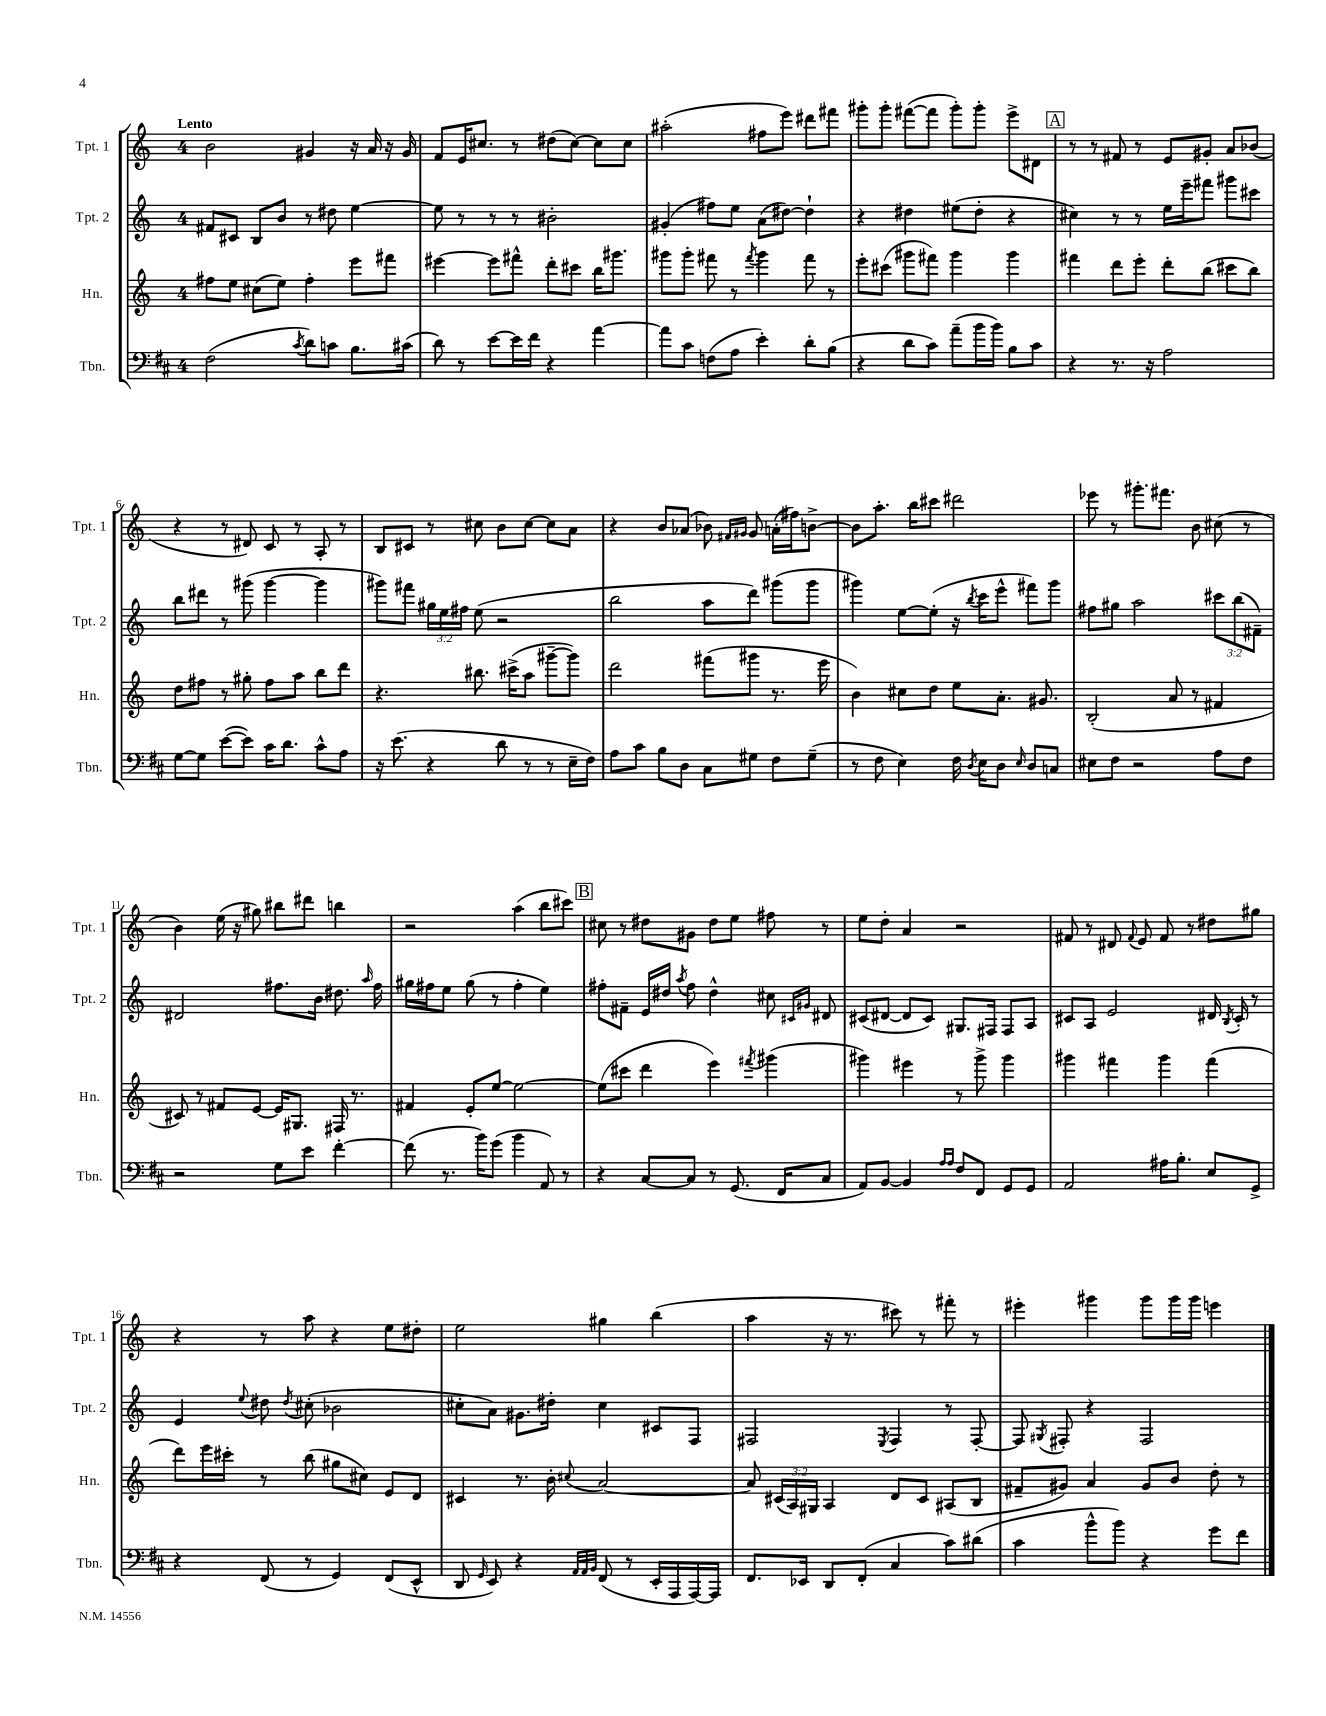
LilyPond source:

<<
\new StaffGroup <<
\new Staff = "s0" \with { instrumentName = "Tpt. 1" shortInstrumentName = "Tpt. 1" } {
    \clef treble \key c \major \once \override Staff.TimeSignature.style = #'single-digit \time 4/4 \tempo "Lento"
    \autoBeamOff b'2 gis'4 r16 a'16 r16 gis'16 |
    f'8[ e'16 cis''8.] r8 dis''8[( cis''8]~) cis''8[ cis''8] |
    ais''2-.( fis''8[ e'''8]) dis'''8[ fis'''8] |
    gis'''8[-. gis'''8]-. fis'''8[~( fis'''8] gis'''8[-.) gis'''8]-. e'''8[-> dis'8] |
    \mark \markup { \box "A" } r8 r8 fis'8 r8 e'8[ gis'8]-. a'8[ bes'8]( |
    r4 r8 dis'8) c'8 r8 a8-. r8 |
    b8[ cis'8] r8 cis''8 b'8[ cis''8]~ cis''8[ a'8] |
    r4 b'8[ aes'8]( bes'8) \grace { fis'16[ gis'16] } gis'8 a'16[-.( fis''16) b'8]~-> |
    b'8[ a''8.]-. b''16[ cis'''8] dis'''2 |
    ees'''8 r8 gis'''8.[-. fis'''8.] b'8 cis''8( r8 |
    b'4) e''16( r16 gis''8) bis''8[ dis'''8] b''4 |
    r2 a''4( b''8[ cis'''8]) |
    \mark \markup { \box "B" } cis''8 r8 dis''8[ gis'8] dis''8[ e''8] fis''8 r8 |
    e''8[ d''8]-. a'4 r2 |
    fis'8 r8 dis'8 \appoggiatura { fis'8 } e'8 fis'8 r8 dis''8[ gis''8] |
    r4 r8 a''8 r4 e''8[ dis''8]-. |
    e''2 gis''4 b''4( |
    a''4 r16 r8. cis'''8) r8 fis'''8-. r8 |
    eis'''4-. gis'''4 gis'''8[ gis'''16 gis'''16] e'''4 \bar "|." |
}
\new Staff = "s1" \with { instrumentName = "Tpt. 2" shortInstrumentName = "Tpt. 2" } {
    \clef treble \key c \major \once \override Staff.TimeSignature.style = #'single-digit \time 4/4 \override Staff.TupletNumber.text = #tuplet-number::calc-fraction-text
    \autoBeamOff fis'8[ cis'8] b8[ b'8] r8 dis''8 e''4~ |
    e''8 r8 r8 r8 bis'2-. |
    gis'4-.( fis''8[) e''8] a'8[( dis''8]~) dis''4-! |
    r4 dis''4 eis''8[( dis''8]-. r4 |
    \mark \markup { \box "A" } cis''4) r8 r8 e''16[ e'''16-- fis'''8] gis'''8[ cis'''8] |
    b''8[ dis'''8] r8 gis'''8( gis'''4~ gis'''4 |
    gis'''8[) fis'''8] \tuplet 3/2 { gis''16[ e''16 fis''16] } e''8( r2 |
    b''2 a''8[ d'''8]) gis'''8[( gis'''8] |
    gis'''4) e''8[~ e''8]-.( r16 \acciaccatura { b''8 } c'''16[ e'''8]-^ fis'''8[) gis'''8] |
    fis''8[ gis''8] a''2 \tuplet 3/2 { cis'''8[ b''8( fis'8]--) } |
    dis'2 fis''8.[ b'16] dis''8. \grace { a''16 } fis''16 |
    gis''16[ fis''16 e''8] gis''8( r8 fis''4-. e''4) |
    \mark \markup { \box "B" } fis''8[-. fis'8]-- e'16[ dis''16] \acciaccatura { a''8 } fis''8 dis''4-^ cis''8 \grace { cis'16[ gis'16] } dis'8 |
    cis'8[( dis'8]~ dis'8[ cis'8]) gis8.[ fis16] fis8[ a8] |
    cis'8[ a8] e'2 dis'16 \acciaccatura { b8 } cis'16-. r8 |
    e'4 \appoggiatura { e''8 } dis''8 \acciaccatura { dis''8 } cis''8-.( bes'2 |
    cis''8[-. a'8]) gis'8.[ dis''16]-. cis''4 cis'8[ f8] |
    fis2 \acciaccatura { e8 } fis4 r8 fis8~-. |
    fis8 \acciaccatura { gis8 } fis8-. r4 fis2 \bar "|." |
}
\new Staff = "s2" \with { instrumentName = "Hn." shortInstrumentName = "Hn." } {
    \clef treble \key c \major \once \override Staff.TimeSignature.style = #'single-digit \time 4/4 \override Staff.TupletNumber.text = #tuplet-number::calc-fraction-text
    \autoBeamOff fis''8[ e''8] cis''8[( e''8]) fis''4-. e'''8[ fis'''8] |
    eis'''4~ eis'''8[ fis'''8]-^ d'''8[-. cis'''8] b''16[ gis'''8.] |
    gis'''8[ gis'''8]-. fis'''8 r8 \acciaccatura { fis'''8 } gis'''4 fis'''8 r8 |
    e'''8[-. cis'''8]( gis'''8[ fis'''8]) gis'''4 gis'''4 |
    \mark \markup { \box "A" } fis'''4 d'''8[ e'''8]-. d'''8[-. b''8]( cis'''8[ b''8]) |
    d''8[ fis''8] r8 gis''8-. fis''8[ a''8] b''8[ d'''8] |
    r4. bis''8. cis'''16[->( a''8] gis'''8[~-- gis'''8]) |
    d'''2 fis'''8[( gis'''8] r8. e'''16 |
    b'4) cis''8[ d''8] e''8[ a'8.]-. gis'8. |
    b2-.( a'8 r8 fis'4 |
    cis'8) r8 fis'8[ e'8]~ e'16[ gis8.] fis16 r8. |
    fis'4 e'8[-. e''8]~ e''2~ |
    \mark \markup { \box "B" } e''8[( cis'''8] d'''4 e'''4) \acciaccatura { fis'''8 } gis'''4( |
    gis'''4) eis'''4 r8 gis'''8-> gis'''4 |
    gis'''4 fis'''4 gis'''4 fis'''4( |
    d'''8[) e'''16 cis'''16]-. r8 b''8( gis''8[ cis''8]) e'8[ d'8] |
    cis'4 r8. b'16-. \appoggiatura { cis''8 } a'2~ |
    a'8 \tuplet 3/2 { cis'16[( a16) gis16] } a4 d'8[ cis'8] ais8[( b8] |
    fis'8[-- gis'8]) a'4 gis'8[ b'8] d''8-. r8 \bar "|." |
}
\new Staff = "s3" \with { instrumentName = "Tbn." shortInstrumentName = "Tbn." } {
    \clef bass \key d \major \once \override Staff.TimeSignature.style = #'single-digit \time 4/4
    \autoBeamOff fis2( \acciaccatura { cis'8 } d'8[) c'8] b8.[ cis'16]( |
    d'8) r8 e'8[~ e'16 fis'16] r4 a'4~ |
    a'8[ cis'8] f8[( a8] e'4-.) d'8[-. b8]( |
    r4 d'8[ cis'8]) a'8[--( b'16 b'16]) b8[ cis'8] |
    \mark \markup { \box "A" } r4 r8. r16 a2 |
    g8[~ g8] e'8[~( e'8]) cis'16[ d'8.] cis'8[-^ a8] |
    r16 e'8.( r4 d'8 r8 r8 e16[-- fis16]) |
    a8[ cis'8] b8[ d8] cis8[ gis8] fis8[ gis8]--( |
    r8 fis8 e4) fis16 \acciaccatura { d8 } e16[ d8] \grace { e16 } d8[ c8] |
    eis8[ fis8] r2 a8[ fis8] |
    r2 g8[ e'8] fis'4~-. |
    fis'8( r8. b'16[) g'8]( b'4 a,8) r8 |
    \mark \markup { \box "B" } r4 cis8[~ cis8] r8 g,8.( fis,16[ cis8] |
    a,8[) b,8]~ b,4 \grace { a16[ a16] } fis8[ fis,8] g,8[ g,8] |
    a,2 ais16[ b8.]-. e8[ g,8]-> |
    r4 fis,8( r8 g,4) fis,8[( e,8]-^ |
    d,8 \grace { g,16 } e,8) r4 \grace { a,32[ a,32 b,32] } fis,8( r8 e,16[-. a,,16 a,,16~) a,,16] |
    fis,8.[ ees,16] d,8[ fis,8]-.( cis4 cis'8[) dis'8]( |
    cis'4 b'8[-^ b'8]) r4 g'8[ fis'8] \bar "|." |
}
>>
>>
